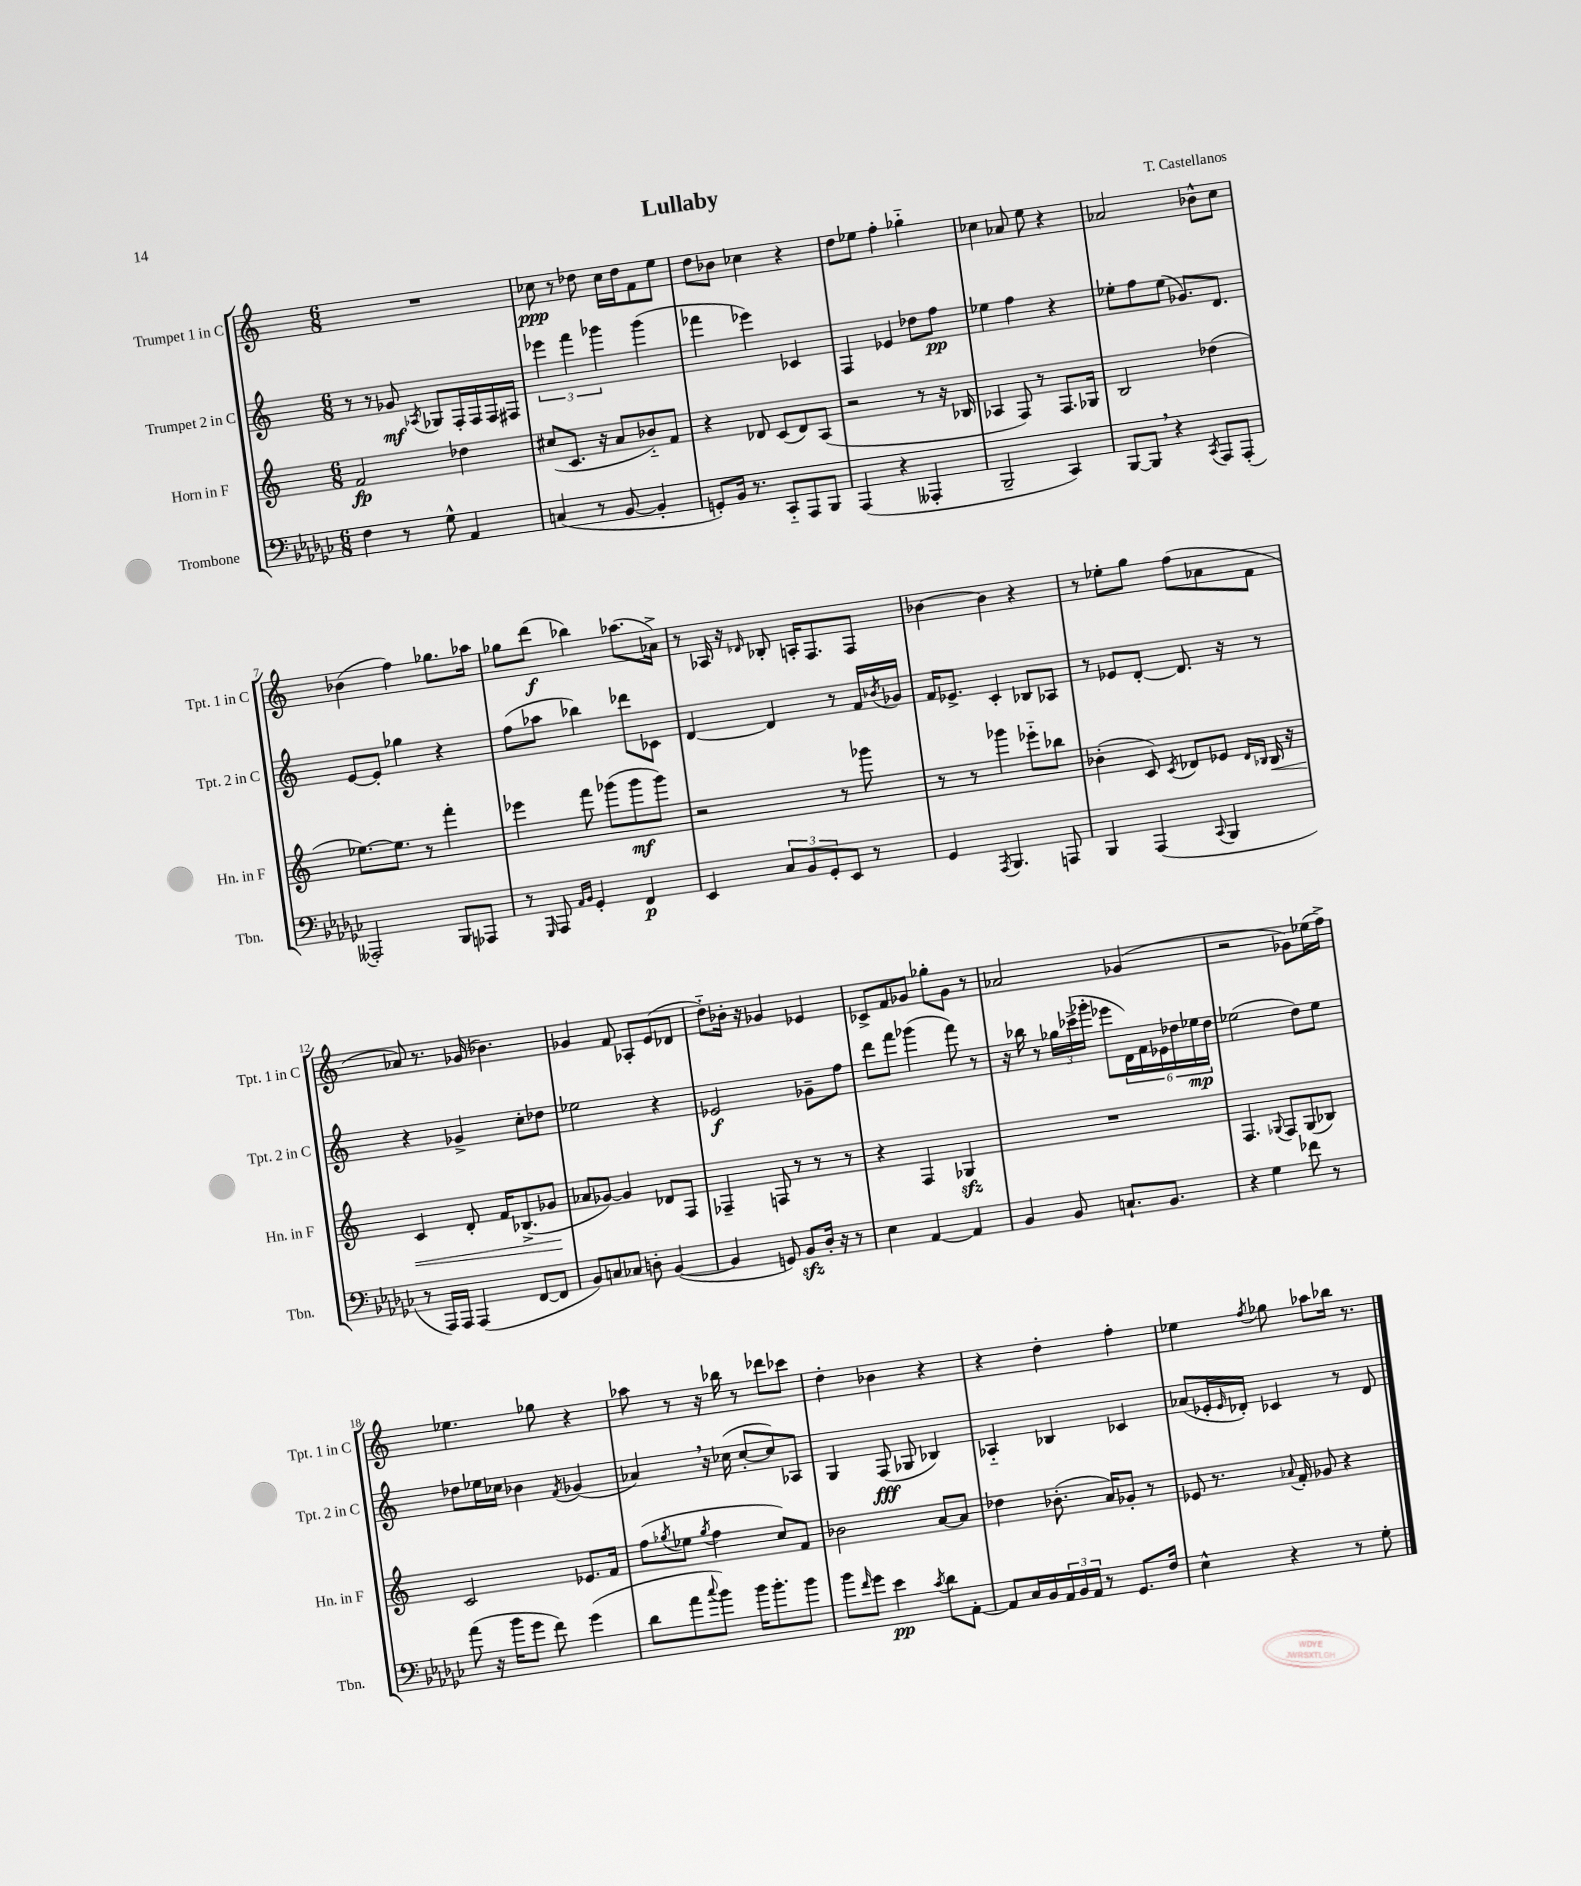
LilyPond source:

\header { title = "Lullaby" composer = "T. Castellanos" }
<<
\new StaffGroup <<
\new Staff = "s0" \with { instrumentName = "Trumpet 1 in C" shortInstrumentName = "Tpt. 1 in C" } {
    \clef treble \key c \major \numericTimeSignature \time 6/8
    R2. |
    ces''8\ppp r8 des''8 ces''16 des''16 f'8 e''8 |
    d''8 bes'8 ces''4 r4 |
    d''8 ees''8 f''4-. ges''4-_ |
    ces''4 aes'8 e''8 r4 |
    aes'2 bes'8-^ c''8 |
    bes'4( f''4) ges''8. aes''16 |
    ges''8 d'''8\f( bes''4) aes''8.( aes'16->) |
    r8 aes16 r16 \grace { des'16 } bes8-. a16-. f8. f8 |
    bes'4~ bes'4 r4 |
    r8 ees''8-. g''8 f''8( aes'8 f'8 |
    aes'8) r8. ges'16( bes'4.) |
    ges'4 f'8 aes8-. e'8( des'8 |
    d''8-_) bes'16-. r16 ges'4 ees'4 |
    ces'8-> f'8 ges'8 ges''8-. ges'8 r8 |
    aes'2 ges'4( |
    r2 ges'8) ees''16( f''16->) |
    ees''4. ges''8 r4 |
    aes''8 r8 r16 bes''16 r8 des'''8 ces'''8 |
    d''4-. bes'4 r4 |
    r4 d''4-. f''4-. |
    ees''4 \acciaccatura { f''8 } ges''8 aes''8 bes''16 r8. \bar "|." |
}
\new Staff = "s1" \with { instrumentName = "Trumpet 2 in C" shortInstrumentName = "Tpt. 2 in C" } {
    \clef treble \key c \major \numericTimeSignature \time 6/8
    r8 r8 ges'8\mf \acciaccatura { aes8 } ges8 f16-. f16 f16 fis16 |
    \tuplet 3/2 { ees'''4 f'''4 ges'''4 } ges'''4( |
    fes'''4 ees'''4) ces'4 |
    f4 ees'4 des''8 f''8\pp |
    ees''4 f''4 r4 |
    ees''8-. f''8 ees''8( ges'8.) d'8. |
    e'8~ e'8-. ges''4 r4 |
    f''8( aes''8 bes''4) des'''8 ces'8 |
    d'4~ d'4 r8 f'16 \acciaccatura { bes'8 } ges'16 |
    f'16 ees'8.-> c'4-. bes8 aes8 |
    r8 ees'8 d'8~-. d'8. r16 r8 |
    r4 ges'4-> c''8-. des''8 |
    ees''2 r4 |
    ees'2\f ges'8-- f''8 |
    d'''8 f'''8 ges'''4( f'''8) r8 |
    r16 bes''16 r8 \tuplet 3/2 { ges''16 ces'''16->( ges'''16-. } ees'''8 \tuplet 6/4 { d'16) f'16 ees'16 des''16 ees''16\mp des''16 } |
    ees''2( d''8) ees''8 |
    des''8 ees''16 ces''16 bes'4 \acciaccatura { f'8 } ges'4( |
    aes'4) \breathe r16 ces''16( ces''8~-. ces''8) aes8 |
    g4 f8\fff( ges8 bes4) |
    aes4-_ bes4 ces'4 |
    aes'8( ees'16-. \grace { ees'16 } des'16-.) ces'4 r8 des'8 \bar "|." |
}
\new Staff = "s2" \with { instrumentName = "Horn in F" shortInstrumentName = "Hn. in F" } {
    \clef treble \key c \major \numericTimeSignature \time 6/8
    f'2\fp des''4 |
    cis''8( c'8. r16 a'8 bes'8-_) f'8 |
    r4 des'8 c'8( des'8) a8( |
    r2 r8 r16 bes16 |
    aes4 f8) r8 f8. ges16 |
    b2 des''4( |
    ees''8.~) ees''8. r8 f'''4-. |
    ees'''4 f'''8 ges'''8( ges'''8\mf ges'''8) |
    r2 r8 ges'''8 |
    r8 r8 ges'''4 ees'''8-_ bes''8 |
    bes'4-.( c'8) \acciaccatura { c'8 } des'8 ees'8 \grace { des'16 bes16 } bes16\< r16 |
    c'4 d'8-. f'16 bes8.->( ges'8\! |
    aes'8 ges'8~) ges'4 des'8 f8 |
    fes4-- f8 r8 r8 r8 |
    r4 f4 ges4\sfz |
    R2. |
    f4. \appoggiatura { ges8 } f8 ges8( bes8) |
    c'2 ees'8. f'16 |
    f''8( \acciaccatura { ges''8 } ees''8 \acciaccatura { ges''8 } f''4 c''8) f'8 |
    bes'2 a'8~ a'8 |
    des''4 bes'8.-.( a'16) ges'8-. r8 |
    ees'8 r8. \appoggiatura { aes'8 } f'16-. ges'8 r4 \bar "|." |
}
\new Staff = "s3" \with { instrumentName = "Trombone" shortInstrumentName = "Tbn." } {
    \clef bass \key ges \major \numericTimeSignature \time 6/8
    f4 r8 ges8-^ aes,4 |
    c4( r8 bes,8~ bes,4-. |
    g,8-.) bes,16 r8. ces,8-_ aes,,8 bes,,8 |
    aes,,4( r4 aeses,,4-. |
    bes,,2-- ces,4) |
    bes,,8~ bes,,8 \breathe r4 \acciaccatura { ces,8 } aes,,8 aes,,8-.( |
    aeses,,2-.) bes,,8 aes,,8 |
    r8 \grace { ges,,16 } aes,,8 \grace { aes,16 bes,16 } ges,4-. f,4\p |
    ees,4 \tuplet 3/2 { ces8 bes,8 ges,8-. } ees,8 r8 |
    ges,4 \acciaccatura { aes,,8 } bes,,4. a,,8 |
    bes,,4 aes,,4( \appoggiatura { ces,8 } bes,,4 |
    r8 aes,,16) aes,,16 aes,,4( f,8~ f,8 |
    bes,8) c8 ces8 d8-. bes,4~( |
    bes,4 g,8) bes,8\sfz des16-. r16 r8 |
    ees4 aes,4~ aes,4 |
    bes,4 bes,8 c8.-! bes,8. |
    r4 ges4 fes'8 r8 |
    aes'8( r16 bes'16 ges'8 f'8) ges'4( |
    des'8 aes'8 \appoggiatura { ces''8 } bes'8) bes'16 bes'8.-. bes'8 |
    bes'8 \grace { f'16 } ges'8 ees'4\pp \acciaccatura { ces'8 } des'8 aes,8~-. |
    aes,8 ces16 bes,16 \tuplet 3/2 { aes,16 bes,16 aes,16 } r8 ges,8. f16 |
    ees4-^ r4 r8 ges8-. \bar "|." |
}
>>
>>
